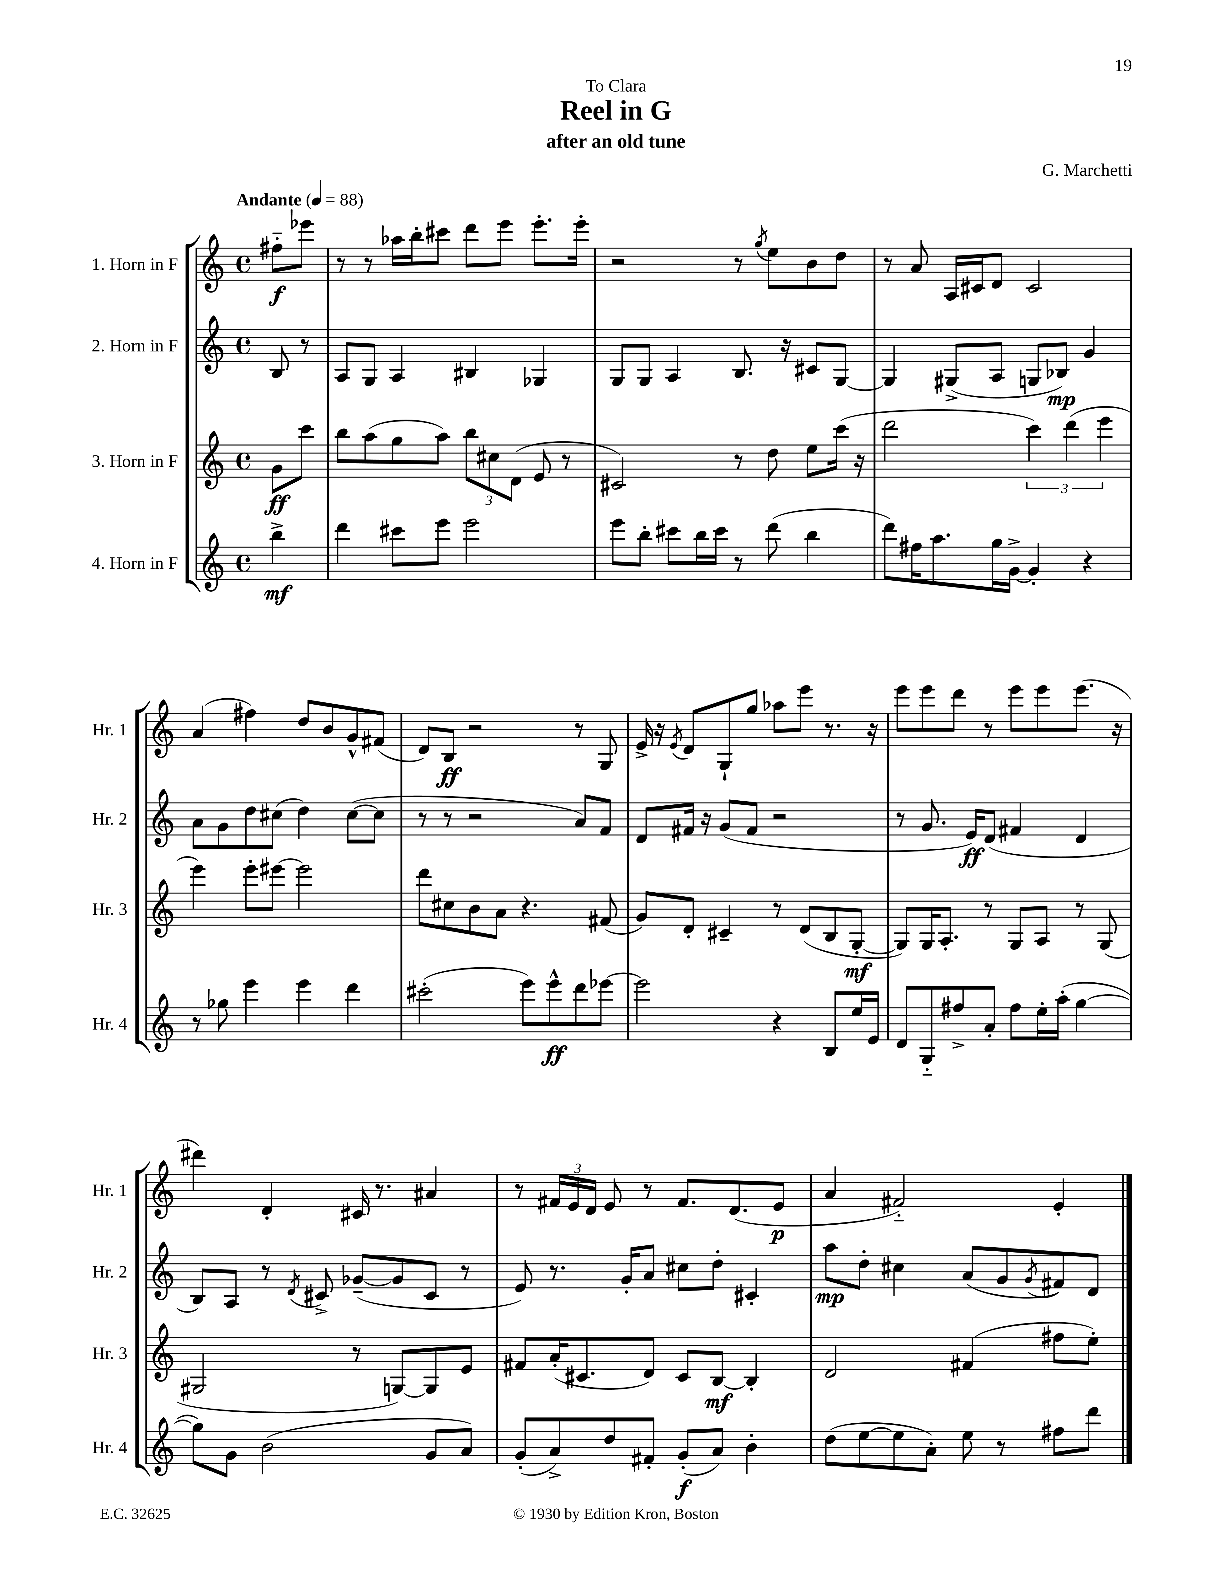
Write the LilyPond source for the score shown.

\header { title = "Reel in G" composer = "G. Marchetti" subtitle = "after an old tune" dedication = "To Clara" }
<<
\new StaffGroup <<
\new Staff = "s0" \with { instrumentName = "1. Horn in F" shortInstrumentName = "Hr. 1" } {
    \clef treble \key c \major \defaultTimeSignature \time 4/4 \partial 4 \tempo "Andante" 4 = 88
    fis''8-_\f ees'''8 |
    r8 r8 aes''16 b''16-. cis'''8 d'''8 e'''8 e'''8.-. e'''16-. |
    r2 r8 \acciaccatura { g''8 } e''8 b'8 d''8 |
    r8 a'8 a16 cis'16 d'8 cis'2 |
    a'4( fis''4) d''8 b'8 g'8-^ fis'8( |
    d'8) b8\ff r2 r8 g8 |
    e'16-> r16 \acciaccatura { e'8 } d'8 g8-! g''8 aes''8 e'''8 r8. r16 |
    e'''8 e'''8 d'''8 r8 e'''8 e'''8 e'''8.( r16 |
    dis'''4) d'4-. cis'16 r8. ais'4 |
    r8 \tuplet 3/2 { fis'16 e'16 d'16 } e'8 r8 fis'8. d'8.( e'8\p |
    a'4 fis'2-_) e'4-. \bar "|." |
}
\new Staff = "s1" \with { instrumentName = "2. Horn in F" shortInstrumentName = "Hr. 2" } {
    \clef treble \key c \major \defaultTimeSignature \time 4/4 \partial 4
    b8 r8 |
    a8 g8 a4 bis4 ges4 |
    g8 g8 a4 b8. r16 cis'8 g8~ |
    g4 gis8->( a8 g8 bes8\mp) g'4 |
    a'8 g'8 d''8 cis''8( d''4) cis''8~( cis''8 |
    r8 r8 r2 a'8) f'8 |
    d'8 fis'16 r16 g'8( fis'8 r2 |
    r8 g'8. e'16\ff) d'8( fis'4 d'4 |
    b8) a8 r8 \acciaccatura { d'8 } cis'8-> ges'8~--( ges'8 cis'8 r8 |
    e'8) r8. g'16-. a'8 cis''8 d''8-. cis'4-. |
    a''8\mp d''8-. cis''4 a'8( g'8 \acciaccatura { g'8 } fis'8) d'8 \bar "|." |
}
\new Staff = "s2" \with { instrumentName = "3. Horn in F" shortInstrumentName = "Hr. 3" } {
    \clef treble \key c \major \defaultTimeSignature \time 4/4 \partial 4
    g'8\ff c'''8 |
    b''8 a''8( g''8 a''8) \tuplet 3/2 { b''8 cis''8 d'8( } e'8 r8 |
    cis'2) r8 d''8 e''8 c'''16( r16 |
    d'''2 \tuplet 3/2 { c'''4) d'''4( e'''4 } |
    e'''4) e'''8-. eis'''8~ eis'''2 |
    d'''8 cis''8 b'8 a'8 r4. fis'8( |
    g'8) d'8-. cis'4-- r8 d'8( b8 g8~-.\mf |
    g8) g16 a8.-. r8 g8 a8 r8 g8( |
    gis2 r8 g8~) g8 e'8 |
    fis'8 a'16-.( cis'8. d'8) cis'8 b8~\mf b4-. |
    d'2 fis'4( fis''8 e''8-.) \bar "|." |
}
\new Staff = "s3" \with { instrumentName = "4. Horn in F" shortInstrumentName = "Hr. 4" } {
    \clef treble \key c \major \defaultTimeSignature \time 4/4 \partial 4
    b''4->\mf |
    d'''4 cis'''8 e'''8 e'''2 |
    e'''8 b''8-. cis'''8 b''16 cis'''16 r8 d'''8( b''4 |
    d'''8) fis''16 a''8. g''16 g'16~-> g'4-. r4 |
    r8 ges''8 e'''4 e'''4 d'''4 |
    cis'''2-.( e'''8) e'''8-^\ff d'''8 ees'''8~ |
    ees'''2 r4 b8 e''16 e'16 |
    d'8 g8-_ fis''8-> a'8-. fis''8 e''16-. a''16-.( g''4~ |
    g''8) g'8 b'2( g'8 a'8) |
    g'8-.( a'8->) d''8 fis'8-. g'8-.\f( a'8) b'4-. |
    d''8( e''8~ e''8 a'8-.) e''8 r8 fis''8 d'''8 \bar "|." |
}
>>
>>
\layout { \context { \Score \remove "Bar_number_engraver" } }
